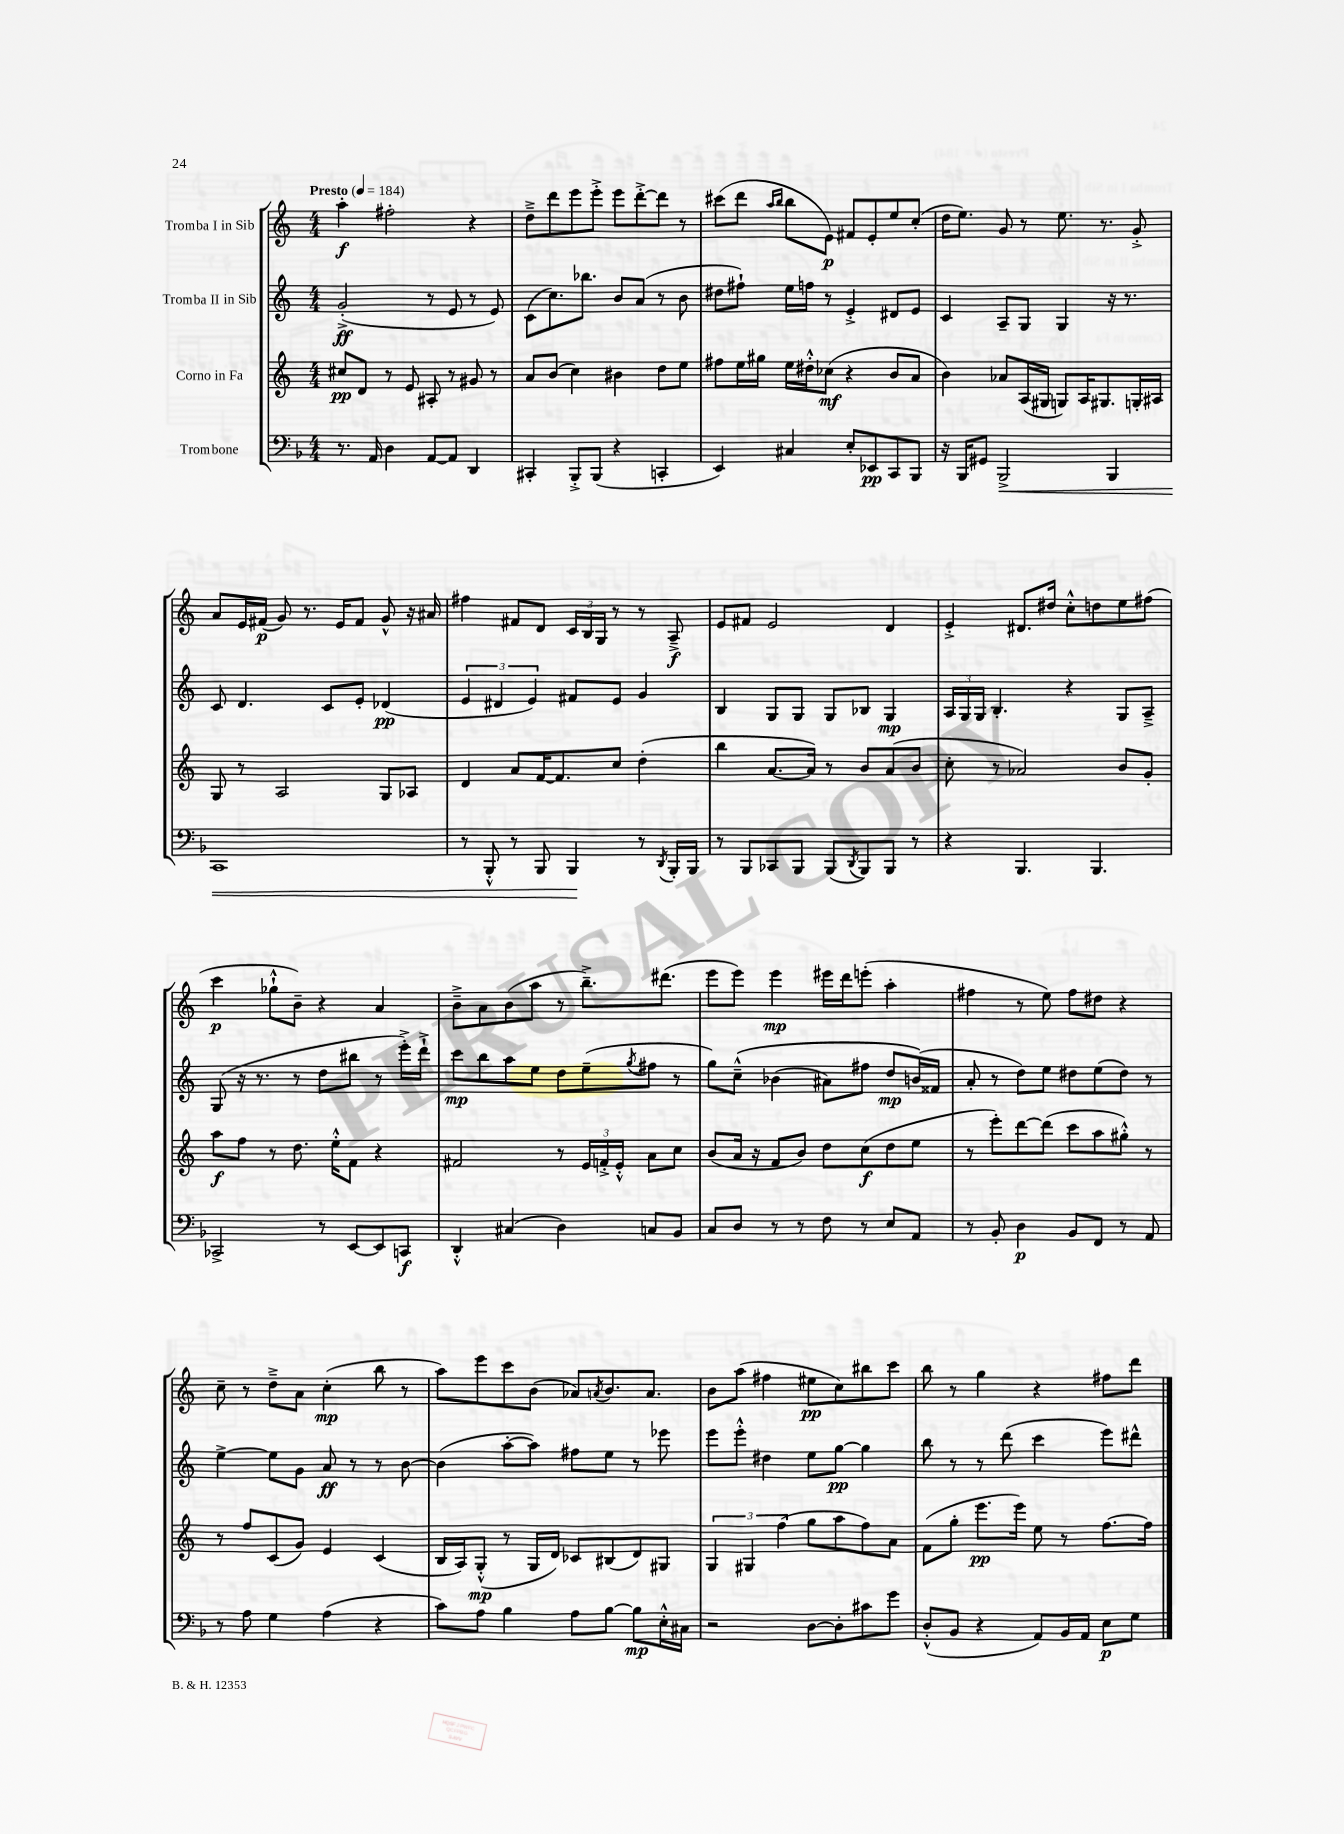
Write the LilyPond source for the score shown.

<<
\new StaffGroup <<
\new Staff = "s0" \with { instrumentName = "Tromba I in Sib" } {
    \clef treble \key c \major \numericTimeSignature \time 4/4 \tempo "Presto" 4 = 184
    a''4-.\f fis''2-. r4 |
    d''8---> d'''8 e'''8 e'''8-.-> e'''8 d'''8~-.-> d'''8 r8 |
    cis'''8( d'''8 \grace { a''16 b''16 } b''8 e'8\p) fis'8 e'8-. e''8 c''8-.( |
    d''16 e''8.) g'8 r8 e''8. r8. g'8-.-> |
    a'8 e'16 fis'16\p( g'8) r8. e'16 fis'8 g'8-^ r16 ais'16 |
    fis''4 fis'8 d'8 \tuplet 3/2 { c'16 b16 g16 } r8 r8 a8--->\f |
    e'8 fis'8 e'2 d'4 |
    e'4-.-> dis'8. dis''16 c''8-.-^ d''8 e''8 fis''8( |
    c'''4\p ges''8-!-^ b'8--) r4 a'4 |
    b'8---> a'8 b'8( a''8 r8 b''8.--->) dis'''8.( |
    e'''8 e'''8) e'''4\mp eis'''16 d'''16 e'''8-.( a''4-. |
    fis''4 r8 e''8) fis''8 dis''8 r4 |
    c''8-- r8 d''8---> a'8 c''4-.\mp( b''8 r8 |
    a''8) e'''8 c'''8 b'8( aes'8) \acciaccatura { a'8 } b'8. a'8. |
    b'8 a''8( fis''4 eis''8\pp c''8) bis''8 c'''8 |
    b''8 r8 g''4 r4 fis''8 d'''8 \bar "|." |
}
\new Staff = "s1" \with { instrumentName = "Tromba II in Sib" } {
    \clef treble \key c \major \numericTimeSignature \time 4/4
    g'2-.->\ff( r8 e'8 r8 e'8) |
    c'8( c''8.) bes''8. b'8 a'8( r8 b'8 |
    dis''8 fis''8-!) e''16 f''16 r8 e'4-.-> dis'8 e'8 |
    c'4 a8-- g8 g4 r16 r8. |
    c'8 d'4. c'8 e'8-. des'4\pp( |
    \tuplet 3/2 { e'4 dis'4 e'4) } fis'8 e'8 g'4 |
    b4 g8 g8 g8 bes8 g4\mp |
    \tuplet 3/2 { a16 g16 g16 } b4.-. r4 g8 a8---> |
    g8( r16 r8. r8 d''8 bis''8 r8 e'''16-.->) d'''16-!-> |
    c'''8\mp b''8 a''8 e''8 d''8 e''8--( \acciaccatura { g''8 } fis''8 r8 |
    g''8) c''8---^\( bes'4( ais'8) fis''8 d''8\mp b'16(\) fisis'16 |
    a'8-. r8 d''8) e''8 dis''8 e''8( dis''8) r8 |
    e''4~-> e''8 g'8 a'8\ff r8 r8 b'8~ |
    b'4( a''8~-. a''8) fis''8 e''8 r8 ees'''8 |
    e'''8 e'''8-.-^ dis''4 e''8 g''8~\pp g''4 |
    b''8 r8 r8 d'''8( c'''4 e'''8) dis'''8-^ \bar "|." |
}
\new Staff = "s2" \with { instrumentName = "Corno in Fa" } {
    \clef treble \key c \major \numericTimeSignature \time 4/4
    cis''8\pp d'8 r8 e'8 ais8-. r8 gis'8 r8 |
    a'8 b'8( c''4) bis'4 d''8 e''8 |
    fis''8 e''16 gis''16 e''16 dis''16-.-^ ces''8\mf( r4 b'8 a'8 |
    b'4) aes'8 a16( gis16 g8) a16 gis8. g16-. ais16 |
    g8 r8 a2 g8 aes8 |
    d'4 a'8 f'16~ f'8. c''8 d''4-.( |
    b''4 a'8.~ a'16) r8 b'8 a'8( b'8 |
    c''8-. r8 aes'2) b'8 g'8-. |
    a''8\f f''8 r8 d''8. e''16-.-^ f'8 r4 |
    fis'2 r8 \tuplet 3/2 { e'16 f'16-.-> e'16-.-^ } a'8 c''8 |
    b'8( a'16 r16 f'8 b'8) d''8 c''8\f( d''8 e''8 |
    r8 e'''8-.) d'''8~ d'''8( c'''8 a''8 gis''8-.-^) r8 |
    r8 f''8 c'8( g'8) e'4 c'4( |
    b16 a16) g8-.-^\mp( r8 g16 d'16) ces'8 bis8( d'8) gis8 |
    \tuplet 3/2 { g4 gis4 f''4( } g''8 a''8 f''8) a'8 |
    f'8( g''8-. e'''8.\pp e'''16) e''8 r8 f''8.~ f''16 \bar "|." |
}
\new Staff = "s3" \with { instrumentName = "Trombone" } {
    \clef bass \key f \major \numericTimeSignature \time 4/4
    r8. a,16 d4 a,8~ a,8 d,4 |
    cis,4-. bes,,8-.-> bes,,8( r4 c,4-. |
    e,4) cis4 e8-. ees,8\pp c,8 bes,,8 |
    r16 bes,,16 gis,8 bes,,2->\< bes,,4 |
    c,1 |
    r8 bes,,8-.-^ r8 bes,,8 bes,,4\! r8 \acciaccatura { d,8 } bes,,16-. bes,,16 |
    r8 bes,,8 ces,8 bes,,8 bes,,8( \acciaccatura { d,8 } bes,,8) bes,,8 r8 |
    r4 bes,,4. bes,,4. |
    ces,2-> r8 e,8~ e,8 c,8\f |
    d,4-.-^ cis4( d4) c8 bes,8 |
    c8 d8 r8 r8 f8 r8 e8 a,8 |
    r8 bes,8-. d4\p bes,8 f,8 r8 a,8 |
    r8 a8 g4 a4( r4 |
    c'8) a8 bes4 a8 bes8~ bes8\mp e16-.-^ cis16 |
    r2 d8~ d8-. cis'8 g'8 |
    d8-.-^( bes,8 r4 a,8) bes,16 a,16 e8\p g8 \bar "|." |
}
>>
>>
\layout { \context { \Score \remove "Bar_number_engraver" } }
